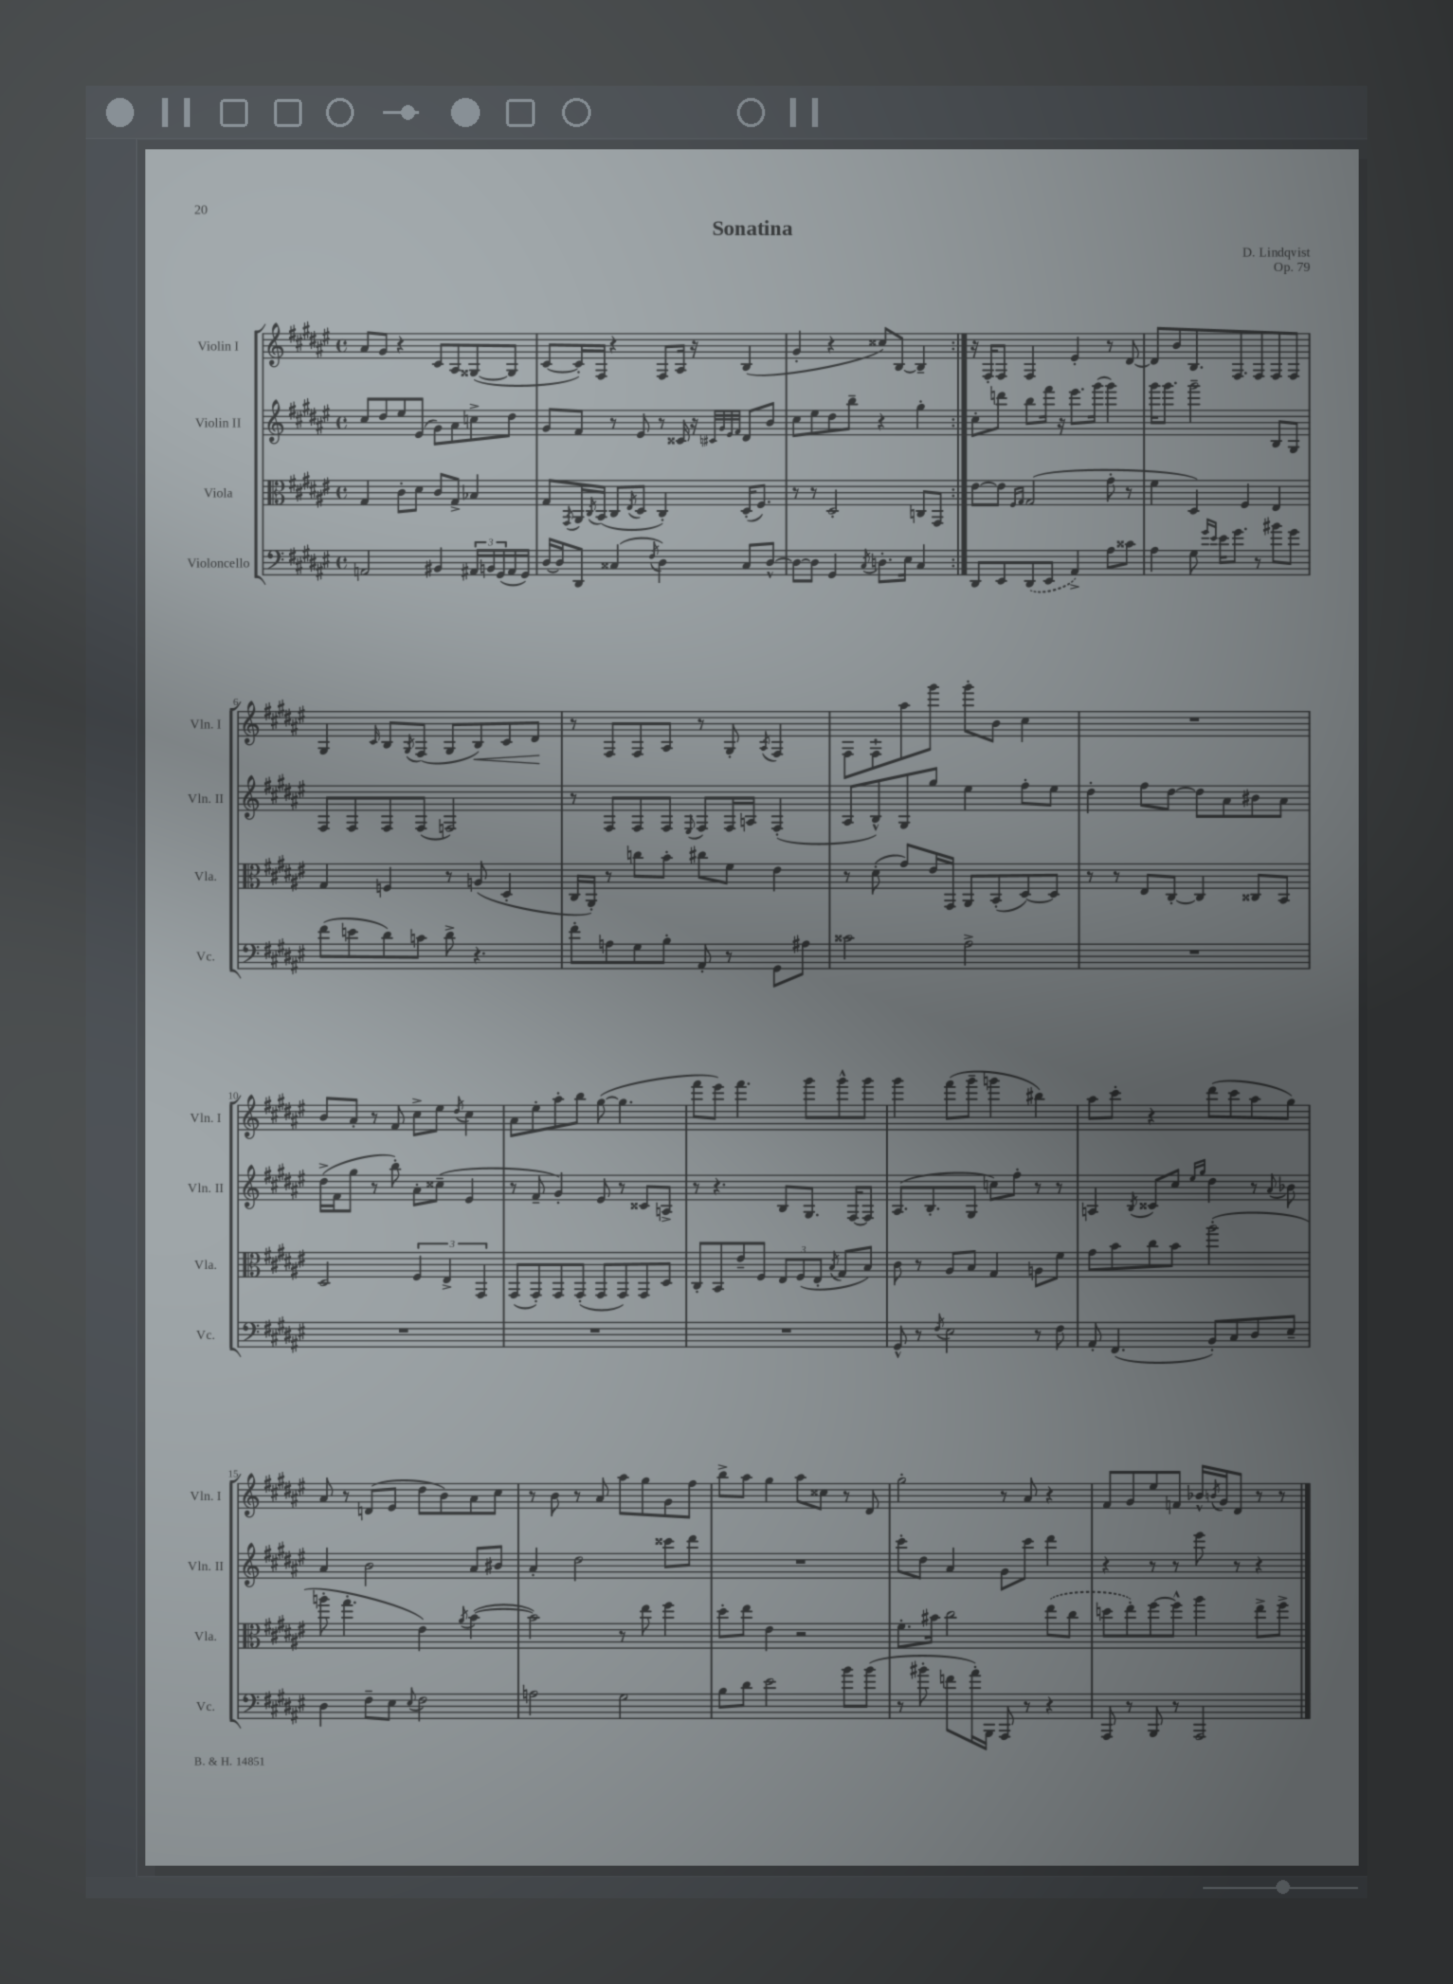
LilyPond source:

\header { title = "Sonatina" composer = "D. Lindqvist" opus = "Op. 79" }
<<
\new StaffGroup <<
\new Staff = "s0" \with { instrumentName = "Violin I" shortInstrumentName = "Vln. I" } {
    \clef treble \key fis \major \defaultTimeSignature \time 4/4
    \repeat volta 2 { ais'8 gis'8 r4 cis'8 ais8 gisis8~( gisis8 |
    cis'8~ cis'16-.) fis16 r4 fis8 ais16 r16 b4( |
    gis'4-. r4 cisis''8) b8~ b4-- | }
    r16 fis16-. fis8 fis4 eis'4-. r8 dis'8~ |
    dis'8 b'8 b8. fis8. fis8 fis8 fis8 |
    gis4 \grace { cis'16 } b8 \acciaccatura { gis8 } fis8( gis8 b8\<) cis'8 dis'8\! |
    r8 fis8 fis8 ais8 r8 gis8-. \acciaccatura { ais8 } fis4 |
    fis8 fis8-! ais''8 gis'''8 gis'''8-. b'8 cis''4 |
    R1 |
    b'8 ais'8-. r8 fis'8 cis''8-> eis''8 \acciaccatura { dis''8 } cis''4 |
    ais'8 eis''8-. ais''8-. b''8 gis''8~( gis''4. |
    fis'''8 eis'''8) fis'''4. gis'''8 gis'''8-^ gis'''8 |
    gis'''4 fis'''8( gis'''8-- g'''4 bis''4) |
    ais''8 cis'''8-. r4 dis'''8( cis'''8 ais''8 gis''8) |
    ais'8 r8 d'8( eis'8 dis''8 b'8) ais'8 cis''8 |
    r8 b'8 r8 ais'8 ais''8 gis''8 gis'8 fis''8 |
    b''8-> ais''8 gis''4 ais''8 cisis''8 r8 dis'8 |
    gis''2-. r8 ais'8 r4 |
    fis'8 gis'8 eis''8 f'8 bes'16-^ \acciaccatura { b'8 } gis'16 dis'8 r8 r8 \bar "|." |
}
\new Staff = "s1" \with { instrumentName = "Violin II" shortInstrumentName = "Vln. II" } {
    \clef treble \key fis \major \defaultTimeSignature \time 4/4
    \repeat volta 2 { cis''8 dis''8 eis''8 eis'8( gis'8) ais'8 c''8-> dis''8 |
    gis'8 fis'8 r8 eis'8 r8 cisis'16 r16 \grace { cis'32 gis'32 eis'32 fis'32 } dis'8 b'8 |
    cis''8 eis''8 dis''8 b''8-- r4 gis''4-. | }
    cis''8-. d'''8 b''8 fis'''16 r16 eis'''8. gis'''16( gis'''4) |
    gis'''16 gis'''8. gis'''2-- b8 gis8 |
    fis8 fis8 fis8 fis8( f2) |
    r8 fis8 fis8 fis8 \appoggiatura { eis8 } fis8 fis16 a16 fis4-.( |
    ais8 b8-^) gis8 gis''8 eis''4 fis''8-. eis''8 |
    dis''4-. fis''8 dis''8~ dis''8 ais'8 bis'8 ais'8 |
    dis''16->( fis'16 gis''8 r8 b''8-.) ais'8-. cisis''8--( eis'4 |
    r8 fis'8-- gis'4-.) eis'8 r8 cisis'8 a8-> |
    r8 r4. b8 gis8. fis16~ fis8 |
    ais8.( b8.-. gis8 c''8) fis''8-. r8 r8 |
    a4 \acciaccatura { b8 } cisis'8 cis''8 \grace { eis''16 gis''16 } dis''4 r8 \appoggiatura { ais'8 } bes'8 |
    ais'4 b'2 ais'8 bis'8 |
    ais'4-. dis''2 cisis'''8 dis'''8 |
    R1 |
    cis'''8-. dis''8 ais'4 gis'8 cis'''8 dis'''4 |
    r4 r8 r8 eis'''8 r8 r4 \bar "|." |
}
\new Staff = "s2" \with { instrumentName = "Viola" shortInstrumentName = "Vla." } {
    \clef alto \key fis \major \defaultTimeSignature \time 4/4
    \repeat volta 2 { gis4 cis'8-. dis'8 cis'8 gis8-> bes4 |
    gis8 \acciaccatura { gis,8 } ais,16 \acciaccatura { cis8 } b,16( cis8 \acciaccatura { eis8 } dis8 cis4-.) dis16-.( fis8.) |
    r8 r8 dis2-. c8 gis,8 | }
    eis'8~ eis'8 \grace { fis16 gis16 } gis2( gis'8-. r8 |
    fis'4 dis4) fis4 eis4 |
    gis4 f4 r8 a8( dis4-. |
    cis16 ais,16-.) r8 c''8 b'8-. cis''8 fis'8 eis'4 |
    r8 dis'8-.( gis'8) eis'16 gis,16 ais,8 b,8-.( dis8~) dis8 |
    r8 r8 eis8 cis8~-. cis4 cisis8 b,8 |
    dis2 \tuplet 3/2 { fis4 eis4-> gis,4 } |
    gis,8( gis,8-.) gis,8 gis,8-.( gis,8 gis,8) gis,8 dis8 |
    cis8-. b,8 eis'8-- fis8 \tuplet 3/2 { eis8 fis8( eis8-. } \acciaccatura { b8 } gis8 b8) |
    cis'8 r8 ais8 b8 gis4 a8 fis'8 |
    gis'8 b'8 cis''8 b'8 ais''2-.( |
    a''8-. gis''4.-. eis'4) \acciaccatura { ais'8 } b'4~( |
    b'2) r8 eis''8 fis''4 |
    dis''8-. eis''8 eis'4 r2 |
    fis'8.-. bis'16 cis''2 \once \slurDashed eis''8( cis''8 |
    d''8 eis''8-.) fis''8~ fis''8-^ ais''4 eis''8-> fis''8-> \bar "|." |
}
\new Staff = "s3" \with { instrumentName = "Violoncello" shortInstrumentName = "Vc." } {
    \clef bass \key fis \major \defaultTimeSignature \time 4/4
    \repeat volta 2 { a,2 bis,4 \tuplet 3/2 { ais,16 b,16 gis,16( } ais,16 gis,16) |
    dis16~ dis16 dis,8 cisis4( \acciaccatura { fis8 } dis4) cisis8 dis8~-^ |
    dis8~ dis8 gis,4 \acciaccatura { cis8 } d8.-. eis16 cis4 | }
    dis,8 eis,8 \once \slurDashed dis,8( eis,8 ais,4->) ais8 cisis'8 |
    ais4 gis8 \grace { gis'16 eis'16 } eis'16 gis'8. r8 bis'8 gis'8 |
    fis'8( e'8 dis'8) c'8 dis'8-> r4. |
    fis'8-. a8 gis8 b8-. ais,8-. r8 gis,8 ais8 |
    cisis'2 ais2-> |
    R1 |
    R1 |
    R1 |
    R1 |
    gis,8-^ r8 \acciaccatura { fis8 } eis2 r8 fis8 |
    ais,8-. fis,4.( b,8-.) cis8 dis8 eis8-- |
    dis4 fis8-- eis8 \appoggiatura { eis8 } fis2 |
    a2 gis2 |
    b8 dis'8 eis'2 b'8 b'8( |
    r8 bis'8-. f'8 ais'16-.) b,,16 ais,,8 r8 r4 |
    ais,,8 r8 b,,8 r8 ais,,2 \bar "|." |
}
>>
>>
